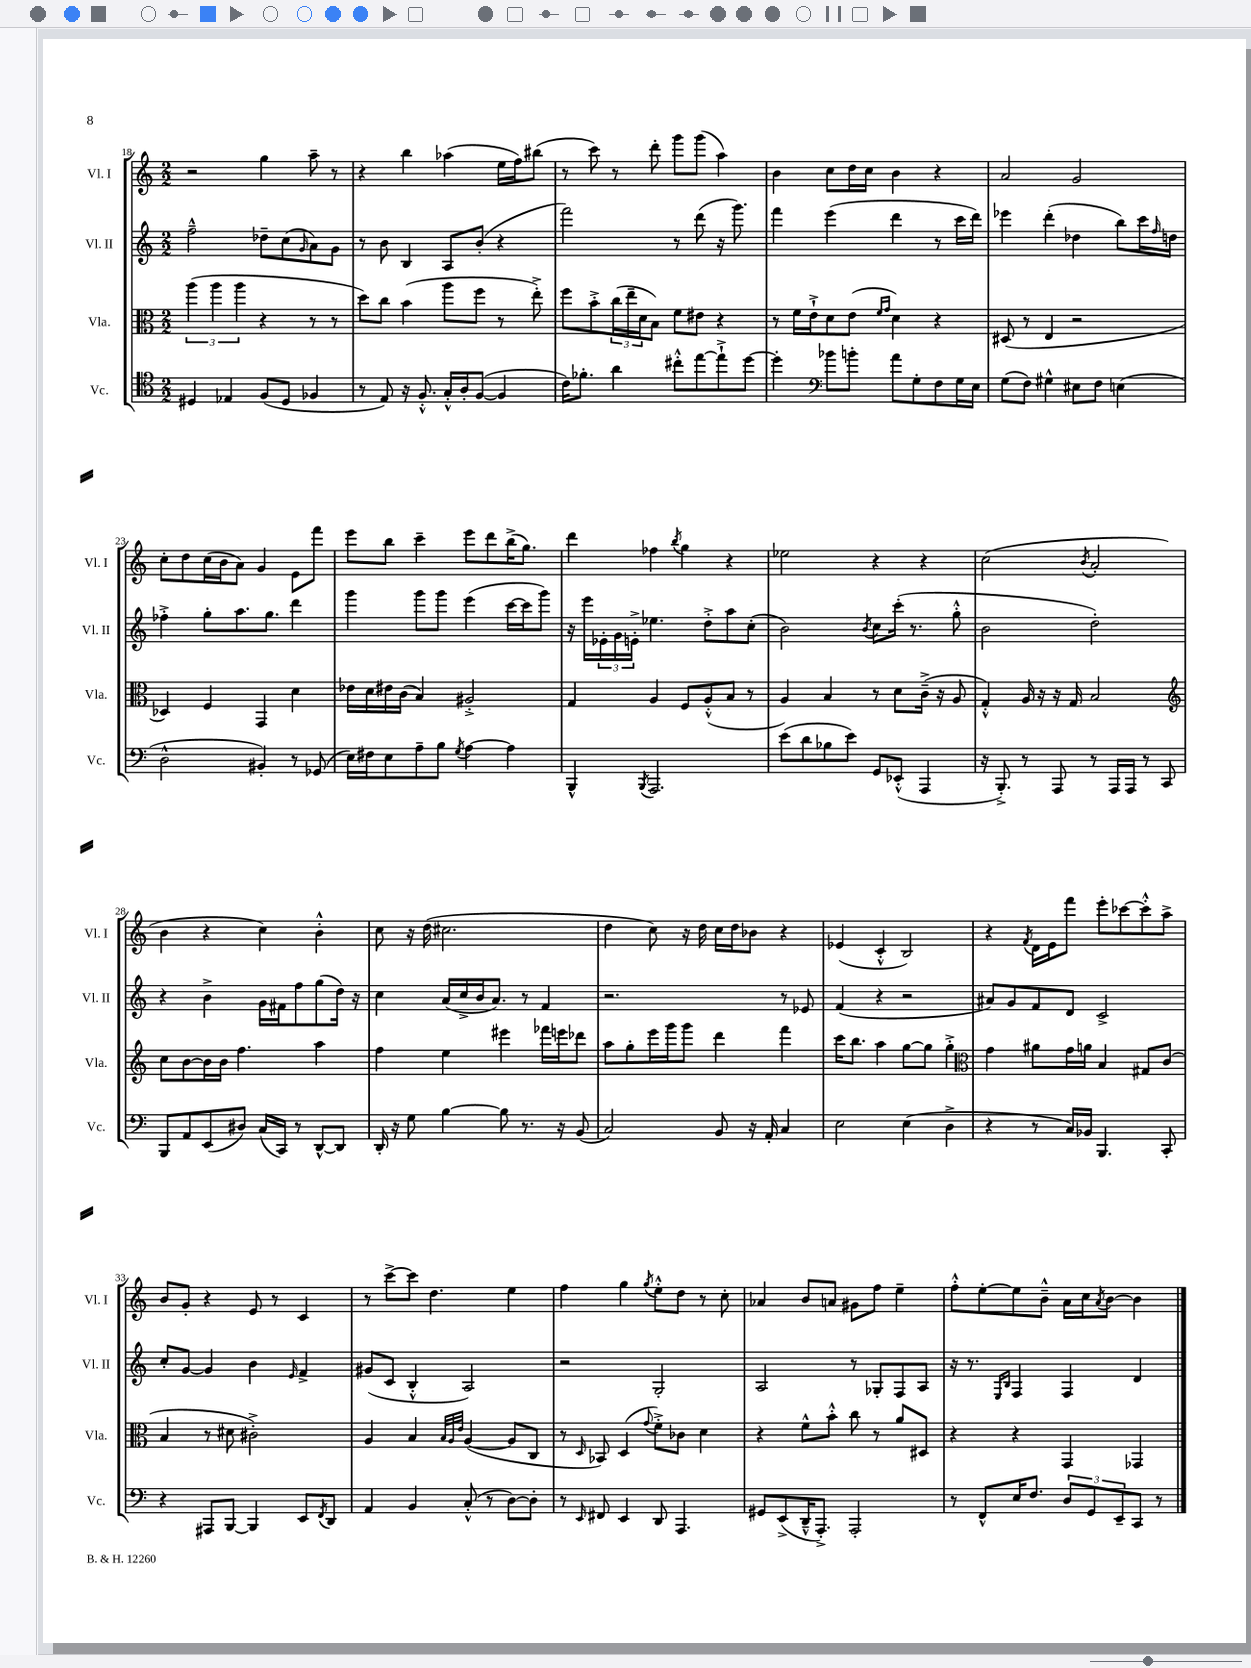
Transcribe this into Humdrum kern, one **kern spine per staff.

**kern	**kern	**kern	**kern
*staff4	*staff3	*staff2	*staff1
*clefC4	*clefC3	*clefG2	*clefG2
*k[]	*k[]	*k[]	*k[]
*M2/2	*M2/2	*M2/2	*M2/2
4D#/	(6aa\	2ff~^^\	2r
.	6aa\	.	.
4E-/	.	.	.
.	6aa\	.	.
(8F/L	4r	8dd-~\L	4gg\
8D#/J	.	(8cc\	.
.	.	16qqg/	.
4F-/	8r	8a\)	8aa~\
.	8r	8g\J	8r
=	=	=	=
8r	8dd\L)	8r	4r
8E/)	8cc\J	8b\	.
16r	(4b\	4B/	4bb\
8.F'^^/	.	.	.
16G'^^/LL	8aa\L	8A/L	(4aa-\
16A'/J	.	.	.
([8F/J	8ff\J	(8b'/J	.
4F/]	8r	4r	16ee\LL
.	.	.	16ff\J)
.	8ee'^\)	.	(8bb#\J
=	=	=	=
16c\LK)	8ff\L	2fff\)	8r
8.f-'\J	.	.	.
.	8b'^\	.	8ccc\)
4a\	(24cc\L	.	8r
.	24ee~\	.	.
.	24d\J	.	.
.	8B\J)	.	8ddd'\
8cc#'^^\L	8f\L	8r	8ggg\L
[8ee\	8e#\J	(8ddd\	(8ggg\J
8ee`^\]	4r	16r	4aa\)
.	.	8.ggg\)	.
[8dd\J	.	.	.
=	=	=	=
4dd'\]	8r	4fff\	4b\
.	16f\LL	.	.
.	16e`^\J	.	.
*clefF4	*	*	*
8b-\L	8d\	(4eee\	8cc\L
8b'\J	(8e\J	.	16dd\L
.	.	.	16cc\JJ
.	16qqf/LL	.	.
.	16qqg/JJ	.	.
8a\L	4d\)	4ddd\	4b\
8G'\	.	.	.
8F\	4r	8r	4r
16G\L	.	16ccc\LL	.
16E\JJ	.	16ddd\JJ)	.
=	=	=	=
(8G\L	(8D#/	4eee-\	2a/
8F\J)	8r	.	.
4G#^^\	4E/	(4ddd'\	.
8E#\L	2r	4dd-\	2g/
8F\J	.	.	.
(4E\	.	8bb\L)	.
.	.	16ccc\L	.
.	.	16qqff/	.
.	.	16dd\JJ	.
=	=	=	=
2D^^\	4D-/)	4ff-'^\	8cc'\L
.	.	.	8dd\
.	4F/	8gg'\L	(16cc\L
.	.	.	16b\J
.	.	8.aa\	8a\J)
4BB#'/)	4GG/	.	4g/
.	.	8.gg\J	.
8r	4d\	4ddd\	8e\L
(8GG-/	.	.	8fff\J
=	=	=	=
16E\LL)	16e-\LL	4ggg\	8eee\L
16F#\J	16d\	.	.
8E\	16e#\	.	8bb\J
.	(16c\JJ	.	.
8A~\	4B/)	8ggg\L	4ccc~\
8B\J	.	8ggg\J	.
8qG/	.	.	.
[4A\	2A#'^/	(4eee\	8eee\L
.	.	.	8ddd\
4A\]	.	[16ccc\LL	(16bb^\K
.	.	16ccc\]J	8.gg\J)
.	.	8ggg\J)	.
=	=	=	=
4BBB^^/	4G/	16r	4ddd\
.	.	16eee\LL	.
.	.	24e-'\	.
.	.	24g\	.
.	.	24e'^\JJ	.
8qBBB/	.	.	.
2.AAA/	4A/	4.ee-\	4ff-\
.	.	.	8qbb/
.	8F/L	.	4gg\
.	(8A'^^/	8dd'^\L	.
.	8B/J	8aa\	4r
.	8r	(8cc'\J	.
=	=	=	=
(8e\L	4A/)	2b\)	2ee-\
8d\	.	.	.
8B-\	4B/	.	.
8e\J)	.	.	.
.	.	8qb/	.
8GG/L	8r	8cc\L	4r
(8EE-'^^/J	8d\L	(16ccc'\Jk	.
.	.	8.r	.
4AAA/	(16c~^\Jk	.	4r
.	16r	.	.
.	8A/	8gg'^^\	.
=	=	=	=
16r	4G'^^/)	2b\	(2cc\
8.BBB'^/)	.	.	.
8r	16A/	.	.
.	16r	.	.
8AAA/	16r	.	.
.	16G/	.	.
.	.	.	8qb/
8r	2B/	2dd'\)	2a'/
16AAA/LL	.	.	.
16AAA/JJ	.	.	.
8r	.	.	.
8CC/	.	.	.
=	=	=	=
*	*clefG2	*	*
8BBB/L	8cc\L	4r	4b\
8AA/	[8b\	.	.
(8EE/	16b\]L	4b^\	4r
.	16b\JJ	.	.
8D#/J)	4.ff\	.	.
(16C/LL	.	16g\LL	4cc\)
16CC/JJ)	.	16f#\J	.
8r	.	8ff\	.
[8DD^^/L	4aa\	(8gg\	4b'^^\
8DD/]J	.	16dd\Jk)	.
.	.	16r	.
=	=	=	=
16DD'/	4ff\	4cc\	8cc\
16r	.	.	.
8G\	.	.	16r
.	.	.	(16dd\
[4B\	4ee\	(16a/LL	2.cc#\
.	.	16cc^/	.
.	.	16b/J	.
.	.	8.a/J)	.
8B\]	4eee#\	.	.
8.r	.	8r	.
.	16fff-\LL	4f/	.
16r	16eee\J	.	.
(8BB/	8ddd-\J	.	.
=	=	=	=
2C/)	8aa\L	2.r	4dd\
.	8gg'\	.	.
.	16eee\L	.	8cc\)
.	16ggg\J	.	.
.	8ggg\J	.	16r
.	.	.	16dd\
8BB/	4ddd\	.	16cc\LL
.	.	.	16dd\J
16r	.	.	8b-\J
16AA'/	.	.	.
4C/	4fff\	8r	4r
.	.	8e-/	.
=	=	=	=
2E\	16ccc\LK	(4f/	(4e-/
.	8.bb\J	.	.
.	4aa\	4r	4c'^^/
(4E\	[8gg\L	2r	2B/)
.	8gg\]J	.	.
4D^\	4gg'^\	.	.
=	=	=	=
*	*clefC3	*	*
4r	4g\	8a#/L)	4r
.	.	8g/	.
.	.	.	8qf/
8r	8a#\L	8f/	16d\LL
.	.	.	16e\J
16C/LL)	16g\L	8d/J	8fff\J
16BB-/JJ	16a\JJ	.	.
4.BBB/	4B/	2c^/	8eee'\L
.	.	.	[8ccc-\
.	8G#/L	.	8ccc-'^^\]
8CC'/	(8c/J	.	8aa^\J
=	=	=	=
4r	4B/	8cc'/L	8b/L
.	.	[8g/J	8g'/J
8AAA#/L	8r	4g/]	4r
[8BBB/J	8d#\	.	.
4BBB/]	2c#'^\)	4b\	8e/
.	.	.	8r
.	.	16qqe/	.
8EE/L	.	4f^/	4c/
8qFF/	.	.	.
8DD/J	.	.	.
=	=	=	=
4AA/	4A/	(8g#/L	8r
.	.	8c/J	[8ccc^\L
4BB/	4B/	4B'^^/	8ccc\]J
.	.	.	4.dd\
.	32qqB/LLL	.	.
.	32qqA/	.	.
.	32qqe/JJJ	.	.
(8C'^^/	([4A/	2A/)	.
8r	.	.	.
[8D\L)	8A/]L	.	4ee\
8D'\]J	8C/J	.	.
=	=	=	=
8r	8r	2r	4ff\
16qqEE/	16qqD/	.	.
8FF#/	8BB-/)	.	.
4EE/	(4D/	.	4gg\
.	8qqg/	.	8qgg/
8DD/	8f'^\L)	2G'/	8ee'^^\L
4.AAA/	8c-\J	.	8dd\J
.	4d\	.	8r
.	.	.	8cc'\
=	=	=	=
8GG#/L	4r	2A/	4a-/
(8EE^/	.	.	.
16DD~^^/K	8f^^\L	.	8b/L
8.AAA'^/J)	.	.	.
.	8b'^^\J	.	8a/J
2AAA'/	8cc\	8r	8g#\L
.	8r	8G-'/L	8ff\J
.	8a/L	8F/	4ee~\
.	8D#/J	8A/J	.
=	=	=	=
8r	4r	16r	8ff'^^\L
.	.	8.r	.
8FF^^/L	.	.	[8ee'\
.	.	16qqE/LL	.
.	.	16qqB/JJ	.
16E/K	4r	4F/	8ee\]
8.F/J	.	.	.
.	.	.	8b~^^\J
12D/L	4GG/	4F/	16a\LL
.	.	.	16cc\J
12GG/	.	.	.
.	.	.	8qa/
.	.	.	[8b\J
12EE~/	.	.	.
8CC/J	4GG-/	4d/	4b\]
8r	.	.	.
==	==	==	==
*-	*-	*-	*-
